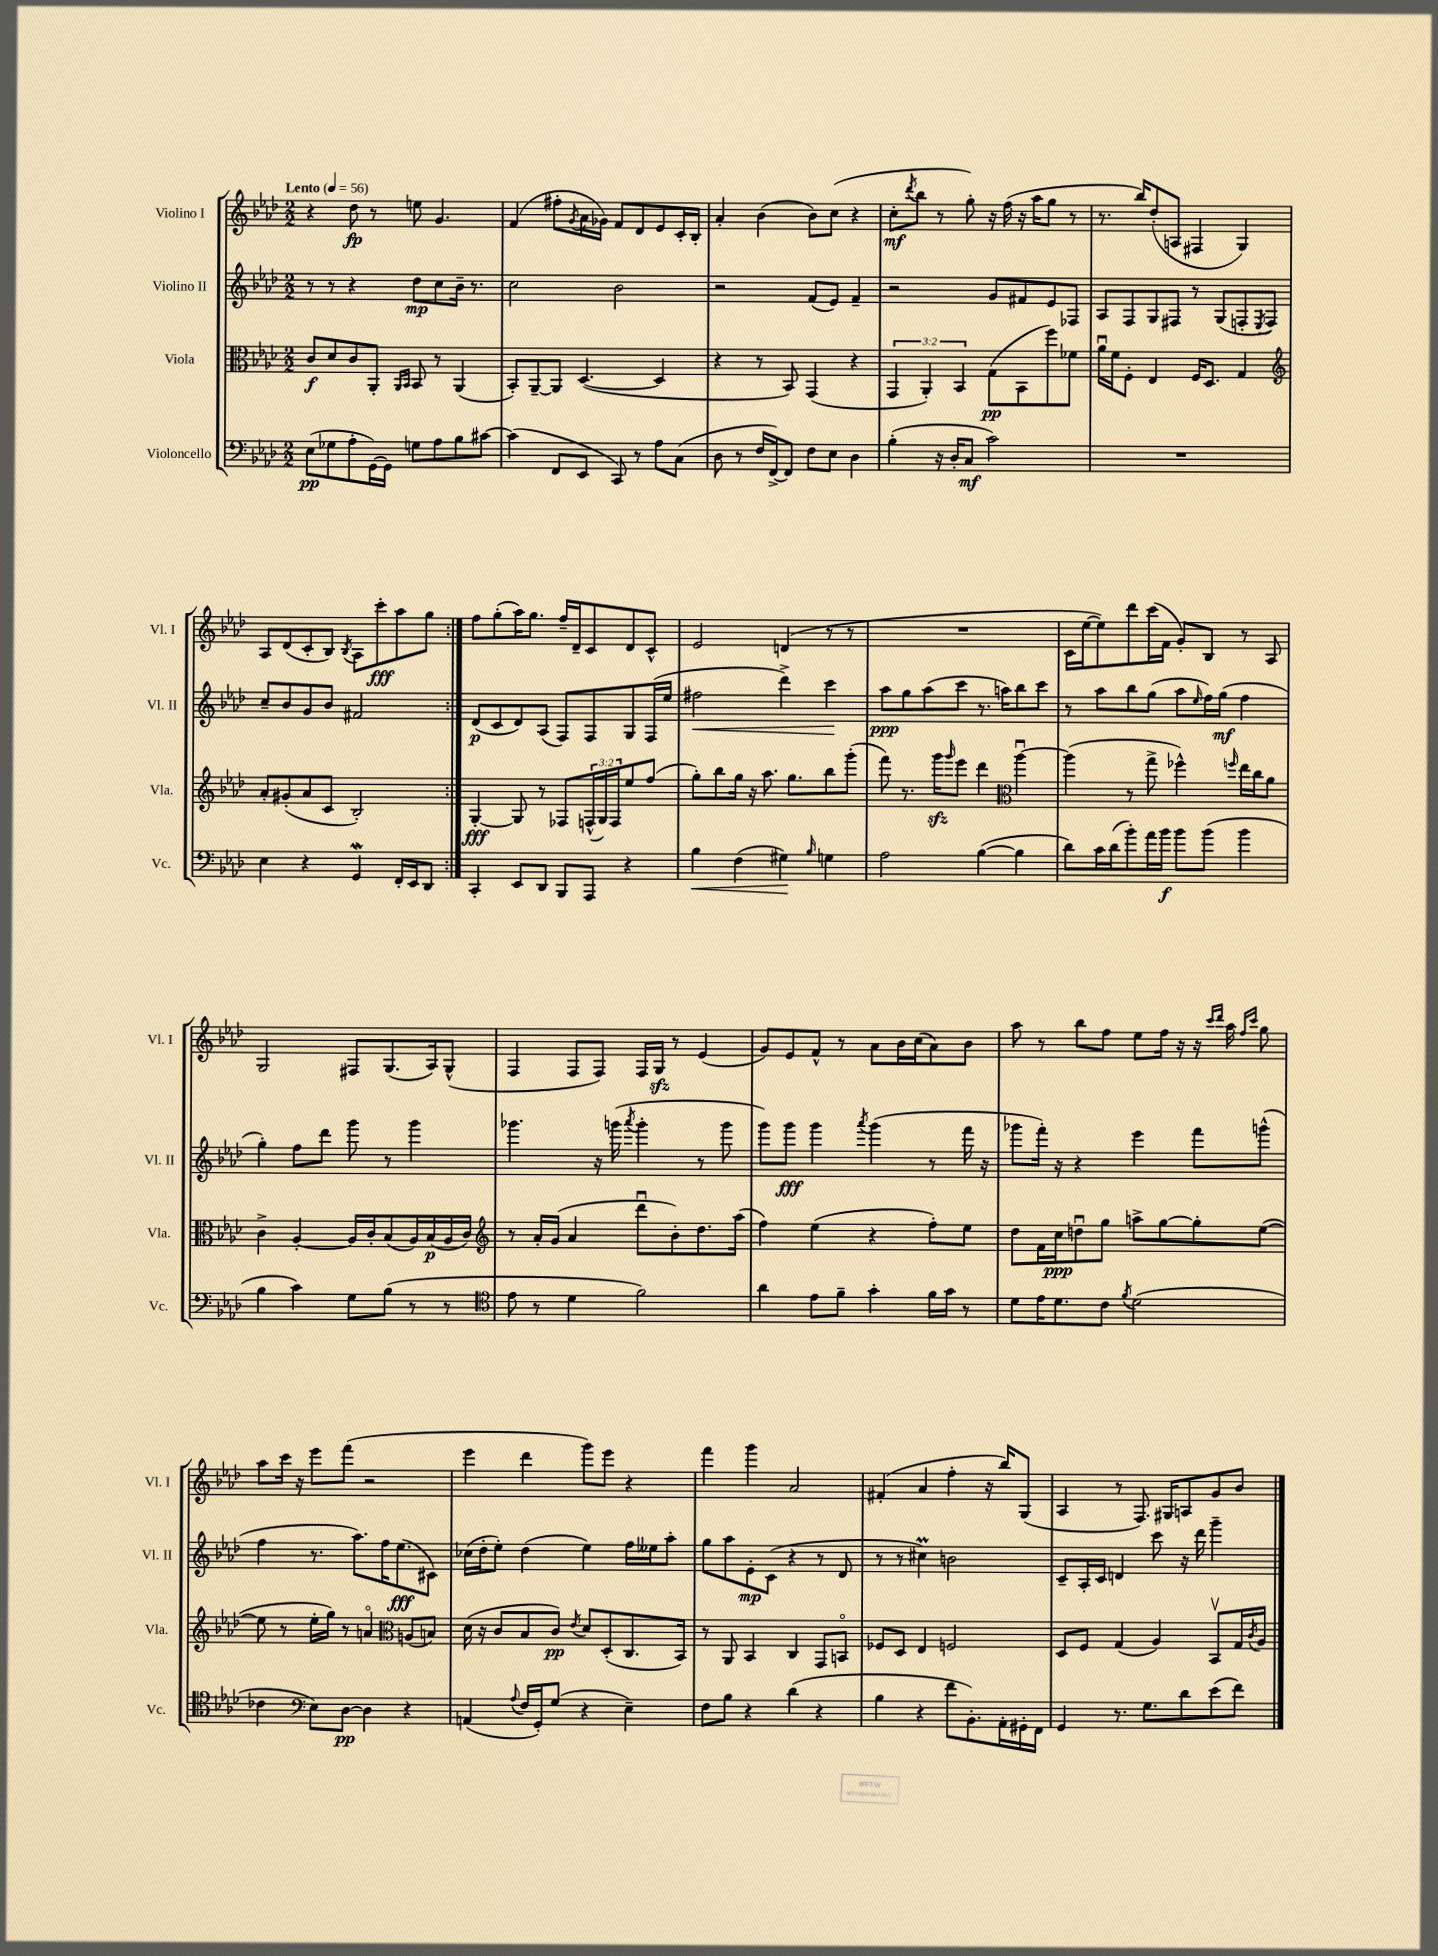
<<
\new StaffGroup <<
\new Staff = "s0" \with { instrumentName = "Violino I" shortInstrumentName = "Vl. I" } {
    \clef treble \key aes \major \numericTimeSignature \time 2/2 \tempo "Lento" 4 = 56
    \repeat volta 2 { r4 des''8\fp r8 e''8 g'4. |
    f'4( fis''8-. \acciaccatura { g'8 } aes'16 ges'16) f'8 des'8 ees'8 c'16-. bes16-. |
    aes'4-. bes'4( bes'8) c''8( r4 |
    c''8-.\mf \acciaccatura { des'''8 } bes''8 r8 g''8-.) r16 f''16( r16 aes''16 g''8 r8 |
    r8. bes''16) des''8-.( a8 fis4 g4) |
    aes8 des'8( c'8-. bes8) \acciaccatura { bes8 } aes8 c'''8-.\fff aes''8 g''8 | }
    f''8 g''8-.( aes''16) g''8. f''16-- des'16-- c'8 des'8 c'8-^ |
    ees'2 d'4( r8 r8 |
    R1 |
    c'16 ees''16~ ees''8) des'''8 c'''16( f'16 g'8-.) bes8 r8 aes8 |
    g2 fis8 g8.( aes16) g8-^( |
    f4 f8 f8) f16 g16\sfz r8 ees'4( |
    g'8) ees'8 f'8-^ r8 aes'8 bes'16 c''16( aes'8) bes'8 |
    aes''8 r8 bes''8 f''8 ees''8 f''16 r16 r16 \grace { c'''16 des'''16 } aes''16 \grace { f''16 c'''16 } g''8 |
    aes''8 c'''16 r16 ees'''8 f'''8( r2 |
    ees'''4 des'''4 g'''8) ees'''8 r4 |
    f'''4 g'''4 aes'2 |
    fis'4-.( aes'4 f''4-. r16 bes''16) g8( |
    aes4 r8 f8.) gis16 a8 g'8 bes'8 \bar "|." |
}
\new Staff = "s1" \with { instrumentName = "Violino II" shortInstrumentName = "Vl. II" } {
    \clef treble \key aes \major \numericTimeSignature \time 2/2
    \repeat volta 2 { r8 r8 r4 des''8\mp c''8 bes'16-- r8. |
    c''2 bes'2 |
    r2 f'8( ees'8) f'4-- |
    r2 g'8 fis'8 ees'8 fes8 |
    aes8 f8 g8 fis8 r8 g8( f8-. \acciaccatura { ees8 } f8) |
    c''8-- bes'8 g'8 bes'8 fis'2 | }
    des'8\p( c'8 des'8) aes8( f8) f8 g8 f16( ees''16 |
    fis''2\< des'''4->) c'''4\! |
    aes''8\ppp g''8 aes''8( c'''8 r8. a''16) bes''8 c'''8 |
    r8 aes''8 bes''8 g''8( aes''8 \grace { ees''16 } f''16) g''16\mf( f''4 |
    g''4-.) f''8 des'''8 g'''8 r8 g'''4 |
    ges'''4. r16 g'''16( \acciaccatura { aes'''8 } g'''4-. r8 g'''8 |
    g'''8) g'''8\fff g'''4 \acciaccatura { aes'''8 } g'''4( r8 f'''16 r16 |
    ges'''8 f'''16-.) r16 r4 ees'''4 f'''8 g'''8-^( |
    f''4 r8. aes''8.) f''16 ees''8.\fff( cis'8) |
    ces''16( des''16-. ees''8-.) des''4( ees''4) f''16 eeses''16 aes''8-. |
    g''8 aes''8 ees'8-.\mp c'8( r4 r8 des'8 |
    r8 r8 cis''4\prall) b'2 |
    c'8-- aes16-. c'16 d'4 c'''8 r16 des'''16 g'''4-- \bar "|." |
}
\new Staff = "s2" \with { instrumentName = "Viola" shortInstrumentName = "Vla." } {
    \clef alto \key aes \major \numericTimeSignature \time 2/2 \override Staff.TupletNumber.text = #tuplet-number::calc-fraction-text
    \repeat volta 2 { c'8\f des'8 c'8 aes,8-. \grace { aes,16 bes,16 } bes,8 r8 aes,4( |
    bes,8-.) aes,8~-- aes,8 des4.~( des4 |
    r4 r8 bes,8) g,4( r4 |
    \tuplet 3/2 { g,4 aes,4-.) bes,4 } g8\pp( bes,8 f''8) fes'8 |
    aes'16\downbow f'16 f8-. ees4 f16 des8. g4 |
    \clef treble aes'8-. gis'8-.( aes'8 c'8 bes2-.) | }
    g4~-.\fff g8 r8 fes8 \tuplet 3/2 { f16-^( g16) f16 } ees''8 f''8( |
    g''8-.) bes''8 g''16 r16 aes''8. g''8. bes''8 g'''8-.( |
    f'''8) r8. g'''16\sfz \grace { g'''16 } ees'''8 des'''4 \clef alto aes''4~\downbow |
    aes''4( r8 g''8-> fes''4-^) \grace { f''16 } ees''16 c''16 aes'8 |
    c'4-> aes4~-. aes16 c'16-. bes8( aes16) bes16\p( aes16 c'16) |
    \clef treble r8 aes'16-. g'16( aes'4 des'''8\downbow bes'8-.) des''8. aes''16( |
    f''4) ees''4( r4 f''8-.) ees''8 |
    des''8 f'16 c''16\ppp d''8\downbow g''8 a''8-> g''8~ g''8-. ees''8~( |
    ees''8 r8 ees''16-. g''16) r8 a'4\flageolet \clef alto a8( b8) |
    des'16( r16 c'8 bes8 c'8\pp) \acciaccatura { ees'8 } des'8 des8-.( c8. bes,16) |
    r8 aes,8 bes,4 c4 g,8 b,8\flageolet |
    fes8 des8 ees4 f2 |
    des8 f8 g4( aes4) bes,8\upbow g16 \acciaccatura { c'8 } aes16 \bar "|." |
}
\new Staff = "s3" \with { instrumentName = "Violoncello" shortInstrumentName = "Vc." } {
    \clef bass \key aes \major \numericTimeSignature \time 2/2
    \repeat volta 2 { ees8\pp( ges8 aes8-. g,16~) g,16 g8 aes8 bes8 cis'8~ |
    cis'4( f,8 ees,8 c,8) r8 aes8 c8( |
    des8 r8 f16 f,16~->) f,8 f8 ees8 des4 |
    bes4-.( r16 des16-. c8\mf c'2) |
    R1 |
    ees4 r4 g,4\mordent f,16-. ees,16 des,8 | }
    c,4-. ees,8 des,8 bes,,8 aes,,8 r4 |
    bes4\< f4( gis4\!) \grace { bes16 } g4 |
    aes2 bes4~( bes4 |
    des'8) c'16 des'16( bes'8-.) aes'16 bes'16\f bes'8 bes'8( bes'4 |
    bes4 c'4) g8 bes8( r8 r8 |
    \clef tenor ees'8 r8 des'4 f'2) |
    aes'4 ees'8 f'8-- g'4-. f'16 g'16 r8 |
    des'8 ees'16 des'8. c'8 \acciaccatura { f'8 } des'2( |
    ces'4 \clef bass ees8) des8~\pp des4 r4 |
    a,4( \appoggiatura { aes8 } f16 g,16-.) g8( r4 ees4--) |
    f8 bes8 r4 des'4( r4 |
    bes4 r4 f'8 bes,8.-.) aes,16-. gis,16-. f,16 |
    g,4 r8. g8. des'8 ees'8( f'8) \bar "|." |
}
>>
>>
\layout { \context { \Score \remove "Bar_number_engraver" } }
